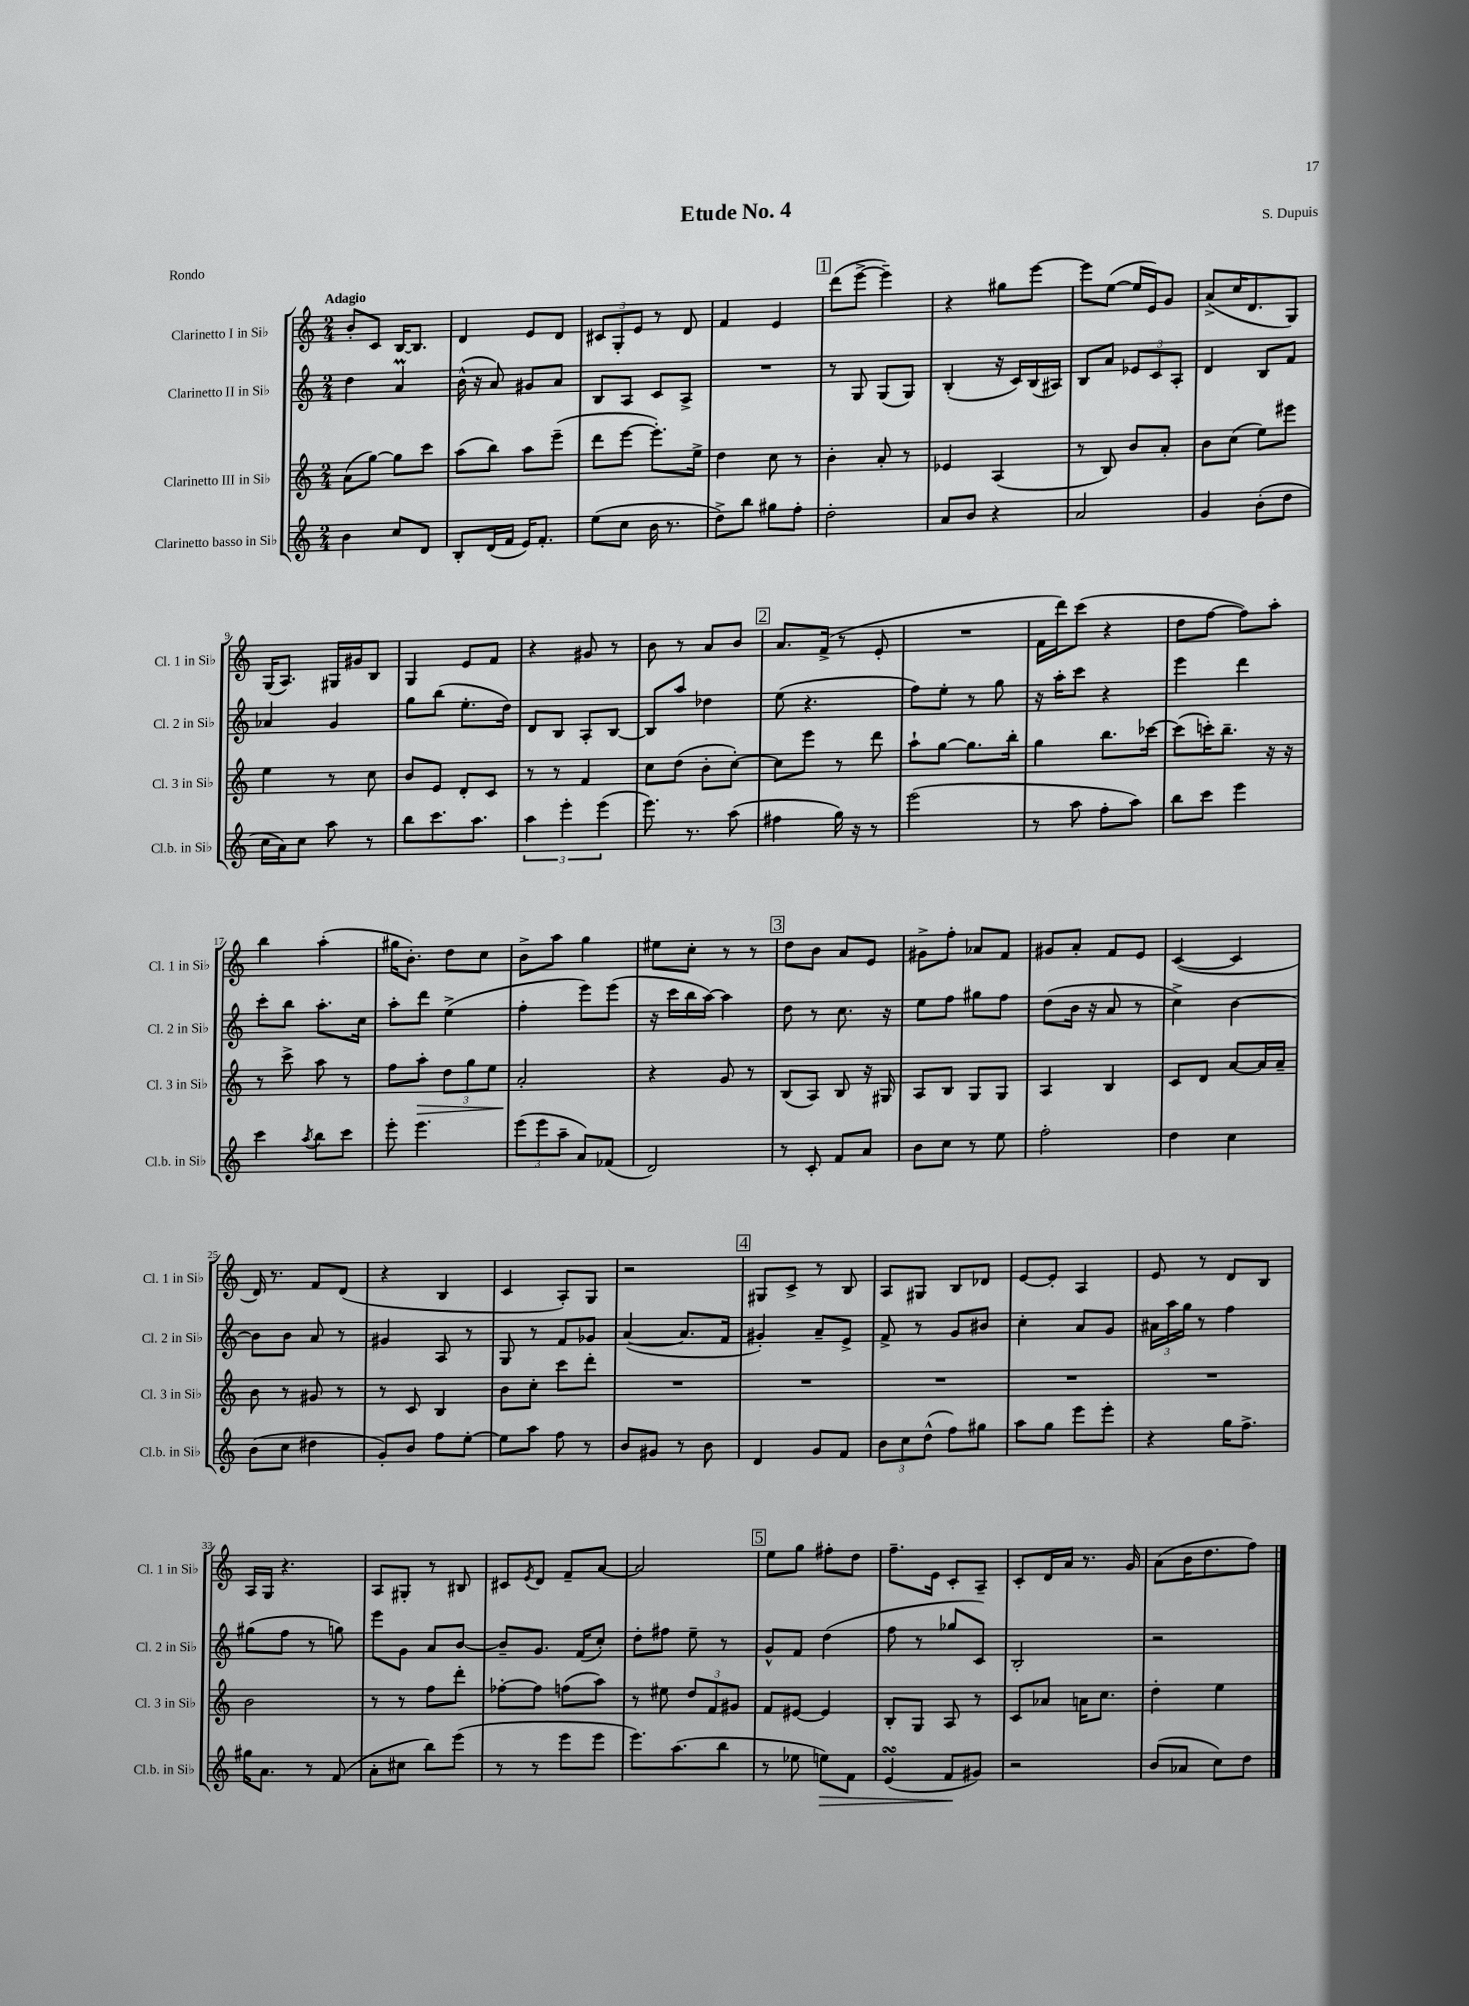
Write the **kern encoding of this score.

**kern	**dynam	**kern	**dynam	**kern	**kern
*part4	*part4	*part3	*part3	*part2	*part1
*staff4	*staff4	*staff3	*staff3	*staff2	*staff1
*I"Clarinetto basso in Si♭	*	*I"Clarinetto III in Si♭	*	*I"Clarinetto II in Si♭	*I"Clarinetto I in Si♭
*I'Cl.b. in Si♭	*	*I'Cl. 3 in Si♭	*	*I'Cl. 2 in Si♭	*I'Cl. 1 in Si♭
*clefG2	*	*clefG2	*	*clefG2	*clefG2
*k[]	*	*k[]	*	*k[]	*k[]
*M2/4	*	*M2/4	*	*M2/4	*M2/4
=1	=1	=1	=1	=1	=1
!	!	!	!	!	!LO:TX:a:B:t=Adagio
4b\	.	(8a\L	.	4dd\	8b'/L
.	.	[8gg\J)	.	.	8c/J
8cc/L	.	8gg\L]	.	4aM/	[16B/KL
.	.	.	.	.	8.B/J]
8d/J	.	8ccc\J	.	.	.
=2	=2	=2	=2	=2	=2
8B'/L	.	(8aa\L	.	(16b^^\	4d/
.	.	.	.	16r	.
(16d/L	.	8bb\J)	.	8a/)	.
16f/JJ	.	.	.	.	.
16e/KL)	.	8aa\L	.	8g#X/L	8e/L
8.f'/J	.	.	.	.	.
.	.	(8eee~\J	.	8a/J	8d/J
=3	=3	=3	=3	=3	=3
(8ee\L	.	8ddd\L	.	8B/L	12c#X/L
.	.	.	.	.	12G'/
8cc\J	.	[8eee\J	.	8A/J	.
.	.	.	.	.	12e/J
16b\	.	8.eee'\L])	.	8c/L	8r
8.r	.	.	.	.	.
.	.	.	.	8A^/J	8d/
.	.	16ee^\Jk	.	.	.
=4	=4	=4	=4	=4	=4
8dd^\L)	.	4dd\	.	2r	4f/
8bb\J	.	.	.	.	.
8gg#X\L	.	8cc\	.	.	4e/
8ff'\J	.	8r	.	.	.
!!LO:REH:place=s1:t=1
=5	=5	=5	=5	=5	=5
2dd'\	.	4b'\	.	8r	(8ddd\L
.	.	.	.	8G/	[8eee^\J
.	.	8a'/	.	(8G/L	4eee~\])
.	.	8r	.	8G/J)	.
=6	=6	=6	=6	=6	=6
8a/L	.	4e-X/	.	(4B'/	4r
8b/J	.	.	.	.	.
4r	.	(4A/	.	16r	8gg#X\L
.	.	.	.	16c/LL)	.
.	.	.	.	(16B/	[8eee\J
.	.	.	.	16A#X/JJ)	.
=7	=7	=7	=7	=7	=7
2a/	.	8r	.	8B/L	8eee\L]
.	.	8B/)	.	8a/J	([8ee\J
.	.	8b/L	.	12e-X/L	16ee/LL]
.	.	.	.	.	16e/J)
.	.	.	.	12c/	.
.	.	8a'/J	.	.	8g/J
.	.	.	.	12A'/J	.
=8	=8	=8	=8	=8	=8
4g/	.	8b\L	.	4d/	(8a^/L
.	.	(8cc\J	.	.	16cc/K
.	.	.	.	.	8.d/
(8b'\L	.	8ee\L)	.	8B/L	.
8dd\J	.	8eee#X\J	.	8f/J	8G/J)
!!LO:LB:g=z
=9	=9	=9	=9	=9	=9
16cc\LL	.	4ee\	.	4a-X/	(16G/KL
16a\J)	.	.	.	.	8.A/J)
8cc\J	.	.	.	.	.
8aa\	.	8r	.	4g/	16G#X/LL
.	.	.	.	.	16g#X/J
8r	.	8cc\	.	.	8B/J
=10	=10	=10	=10	=10	=10
8bb\L	.	8b/L	.	8gg\L	4G/
8.ccc\	.	8e/J	.	(8bb\J	.
.	.	8d'/L	.	8.ee'\L	8e/L
8.aa\J	.	.	.	.	.
.	.	8c/J	.	.	8f/J
.	.	.	.	16dd\Jk)	.
=11	=11	=11	=11	=11	=11
6aa\	.	8r	.	8d/L	4r
.	.	8r	.	8B/J	.
6eee'\	.	.	.	.	.
.	.	4f/	.	8A'/L	8g#X/
(6eee\	.	.	.	.	.
.	.	.	.	[8B/J	8r
=12	=12	=12	=12	=12	=12
8.eee\)	.	8cc\L	.	8B/L]	8b\
.	.	(8dd\J	.	8aa/J	8r
8.r	.	.	.	.	.
.	.	8b'\L	.	4dd-X\	8a/L
(8aa\	.	[8cc'\J)	.	.	8b/J
!!LO:REH:place=s1:t=2
=13	=13	=13	=13	=13	=13
4ff#X\	.	8cc\L]	.	(8ee\	8.a/L
.	.	8eee\J	.	4.r	.
.	.	.	.	.	(16f^/Jk
16gg\)	.	8r	.	.	8r
16r	.	.	.	.	.
8r	.	8ddd\	.	.	8e'/
=14	=14	=14	=14	=14	=14
(2eee\	.	8aa`\L	.	8ff\L)	2r
.	.	[8gg\J	.	8ee'\J	.
.	.	8.gg\L]	.	8r	.
.	.	.	.	8gg\	.
.	.	16bb'\Jk	.	.	.
=15	=15	=15	=15	=15	=15
8r	.	4gg\	.	16r	16f\LL
.	.	.	.	16aa'\KL	16ddd\J)
8aa\	.	.	.	8ccc\J	(8ccc\J
8ff'\L	.	8.bb\L	.	4r	4r
8aa\J)	.	.	.	.	.
.	.	[16ccc-X\Jk	.	.	.
=16	=16	=16	=16	=16	=16
8bb\L	.	(8ccc-\L]	.	4eee\	8dd\L
8ccc\J	.	16cccn'\K)	.	.	[8ff\J
.	.	8.bb~\J	.	.	.
4eee\	.	.	.	4ddd\	8ff\L])
.	.	16r	.	.	8aa'\J
.	.	16r	.	.	.
!!LO:LB:g=z
=17	=17	=17	=17	=17	=17
4ccc\	.	8r	.	8ccc'\L	4bb\
.	.	8ccc^\	.	8bb\J	.
8qaa/	.	.	.	.	.
8bb\L	.	8aa\	.	8.aa'\L	(4aa'\
8ccc\J	.	8r	.	.	.
.	.	.	.	16cc\Jk	.
=18	=18	=18	=18	=18	=18
8eee'\	.	8ff\L	.	8aa'\L	16gg#X\KL
.	.	.	.	.	8.b'\J)
!	!	!	!LO:HP:b	!	!
4.eee\	.	8aa'\J	>	8ddd\J	.
.	.	12dd\L	.	(4ee^\	8dd\L
.	.	12gg\	.	.	.
.	.	.	.	.	8cc\J
.	.	12ee\J	.	.	.
=19	=19	=19	=19	=19	=19
(12eee\L	.	2a'/	.	4ff'\	8b^\L
12eee\	.	.	.	.	.
.	.	.	.	.	8aa\J
12aa~\J	.	.	.	.	.
8a/L)	.	.	.	8eee\L)	4gg\
(8f-X/J	.	.	.	(8eee\J	.
.	.	.	]	.	.
=20	=20	=20	=20	=20	=20
2d/)	.	4r	.	16r	8ee#X\L
.	.	.	.	16ccc\LL	.
.	.	.	.	16bb\	8cc'\J
.	.	.	.	[16aa\JJ)	.
.	.	8g/	.	4aa\]	8r
.	.	8r	.	.	8r
!!LO:REH:place=s1:t=3
=21	=21	=21	=21	=21	=21
8r	.	(8B/L	.	8dd\	8dd\L
8c'/	.	8A/J)	.	8r	8b\J
8f/L	.	8B/	.	8.cc\	8a/L
8a/J	.	16r	.	.	8e/J
.	.	16G#X/	.	16r	.
=22	=22	=22	=22	=22	=22
8b\L	.	8A/L	.	8ee\L	8g#X^\L
8cc\J	.	8B/J	.	8ff\J	8ff'\J
8r	.	8G/L	.	8gg#X\L	8a-X/L
8ee\	.	8G/J	.	8ff\J	8f/J
=23	=23	=23	=23	=23	=23
2ff'\	.	4A/	.	(8dd\L	8g#X/L
.	.	.	.	16b\Jk	8a'/J
.	.	.	.	16r	.
.	.	4B/	.	8a/	8f/L
.	.	.	.	8r	8e/J
=24	=24	=24	=24	=24	=24
4dd\	.	8c/L	.	4cc^\)	([4c/
.	.	8d/J	.	.	.
4cc\	.	[8a/L	.	[4b\	4c/]
.	.	16a/L]	.	.	.
.	.	16a~/JJ	.	.	.
!!LO:LB:g=z
=25	=25	=25	=25	=25	=25
(8b\L	.	8b\	.	8b\L]	16d/)
.	.	.	.	.	8.r
8cc\J	.	8r	.	8b\J	.
4dd#X\	.	8g#X/	.	8a/	8f/L
.	.	8r	.	8r	(8d/J
=26	=26	=26	=26	=26	=26
8g'/L)	.	8r	.	4g#X/	4r
8b/J	.	8c/	.	.	.
8ff\L	.	4B/	.	8A/	4B/
[8ee'\J	.	.	.	8r	.
=27	=27	=27	=27	=27	=27
8ee\L]	.	8b\L	.	8G/	4c/
8aa\J	.	8cc'\J	.	8r	.
8ff\	.	8ccc\L	.	8f/L	8A'/L)
8r	.	8ddd'\J	.	8g-X/J	8G/J
=28	=28	=28	=28	=28	=28
8b/L	.	2r	.	([4a/	2r
8g#X/J	.	.	.	.	.
8r	.	.	.	8.a/L]	.
8b\	.	.	.	.	.
.	.	.	.	16f/Jk	.
!!LO:REH:place=s1:t=4
=29	=29	=29	=29	=29	=29
4d/	.	2r	.	4g#X'/)	8G#X/L
.	.	.	.	.	8c^/J
8g/L	.	.	.	8a~/L	8r
8f/J	.	.	.	8e^/J	8B/
=30	=30	=30	=30	=30	=30
12b\L	.	2r	.	8f^/	8A/L
12cc\	.	.	.	.	.
.	.	.	.	8r	8G#X/J
(12dd^^\J	.	.	.	.	.
8ff\L)	.	.	.	8g/L	8B/L
8gg#X\J	.	.	.	8b#X/J	8d-X/J
=31	=31	=31	=31	=31	=31
8aa\L	.	2r	.	4cc'\	[8e/L
8gg\J	.	.	.	.	8e'/J]
8eee\L	.	.	.	8a/L	4A/
8eee'\J	.	.	.	8g/J	.
=32	=32	=32	=32	=32	=32
4r	.	2r	.	24a#X\LL	8e/
.	.	.	.	24aa\	.
.	.	.	.	24gg\JJ	.
.	.	.	.	8r	8r
16gg\KL	.	.	.	4ff\	8d/L
8.ff^\J	.	.	.	.	.
.	.	.	.	.	8B/J
!!LO:LB:g=z
=33	=33	=33	=33	=33	=33
16gg#X\KL	.	2b\	.	(8gg#X\L	16A/LL
8.a\J	.	.	.	.	16G/JJ
.	.	.	.	8ff\J	4.r
8r	.	.	.	8r	.
(8f/	.	.	.	8ggn\)	.
=34	=34	=34	=34	=34	=34
8a'\L	.	8r	.	8eee\L	8A/L
8cc#X\J	.	8r	.	8g\J	8G#X'/J
8bb\L)	.	8ff\L	.	8a/L	8r
(8eee\J	.	8ddd'\J	.	[8b/J	8B#X/
=35	=35	=35	=35	=35	=35
8r	.	[8ff-X'\L	.	8b~/L]	8c#X/L
.	.	.	.	.	8qe/
8r	.	8ff-\J]	.	8.g/J	8d/J
8eee\L	.	(8ffn\L	.	.	8f~/L
.	.	.	.	(16f/KL	.
8eee\J	.	8aa\J)	.	8cc'/J)	[8a/J
=36	=36	=36	=36	=36	=36
8.eee\L)	.	8r	.	8dd'\L	2a/]
.	.	8ee#X\	.	8ff#X\J	.
(8.aa\	.	.	.	.	.
.	.	12dd/L	.	8ee~\	.
.	.	12f/	.	.	.
8bb\J	.	.	.	8r	.
.	.	12g#X/J	.	.	.
!!LO:REH:place=s1:t=5
=37	=37	=37	=37	=37	=37
8r	.	8f/L	.	8g^^/L	8ee\L
8ee-X\	.	[8e#X/J	.	8f/J	8gg\J
!	!LO:HP:b	!	!	!	!
8een\L)	>	4e#/]	.	(4dd\	8ff#X'\L
8f\J	.	.	.	.	8dd\J
=38	=38	=38	=38	=38	=38
(4esSsS/	.	8B'/L	.	8ff\	8.ff~\L
.	.	8G/J	.	8r	.
.	.	.	.	.	16e\Jk
8f/L	.	8A/	.	8gg-X/L	8c'/L
8g#X/J)	]	8r	.	8c/J)	8A~/J
=39	=39	=39	=39	=39	=39
2r	.	8c/L	.	2B'/	8c'/L
.	.	8a-X/J	.	.	16d/L
.	.	.	.	.	16a/JJ
.	.	16an\KL	.	.	8.r
.	.	8.cc\J	.	.	.
.	.	.	.	.	16g/
=40	=40	=40	=40	=40	=40
(8b/L	.	4dd'\	.	2r	(8a\L
8a-X/J	.	.	.	.	16b\K
.	.	.	.	.	8.dd\
8cc\L)	.	4ee\	.	.	.
8dd\J	.	.	.	.	8ff\J)
==	==	==	==	==	==
*-	*-	*-	*-	*-	*-
